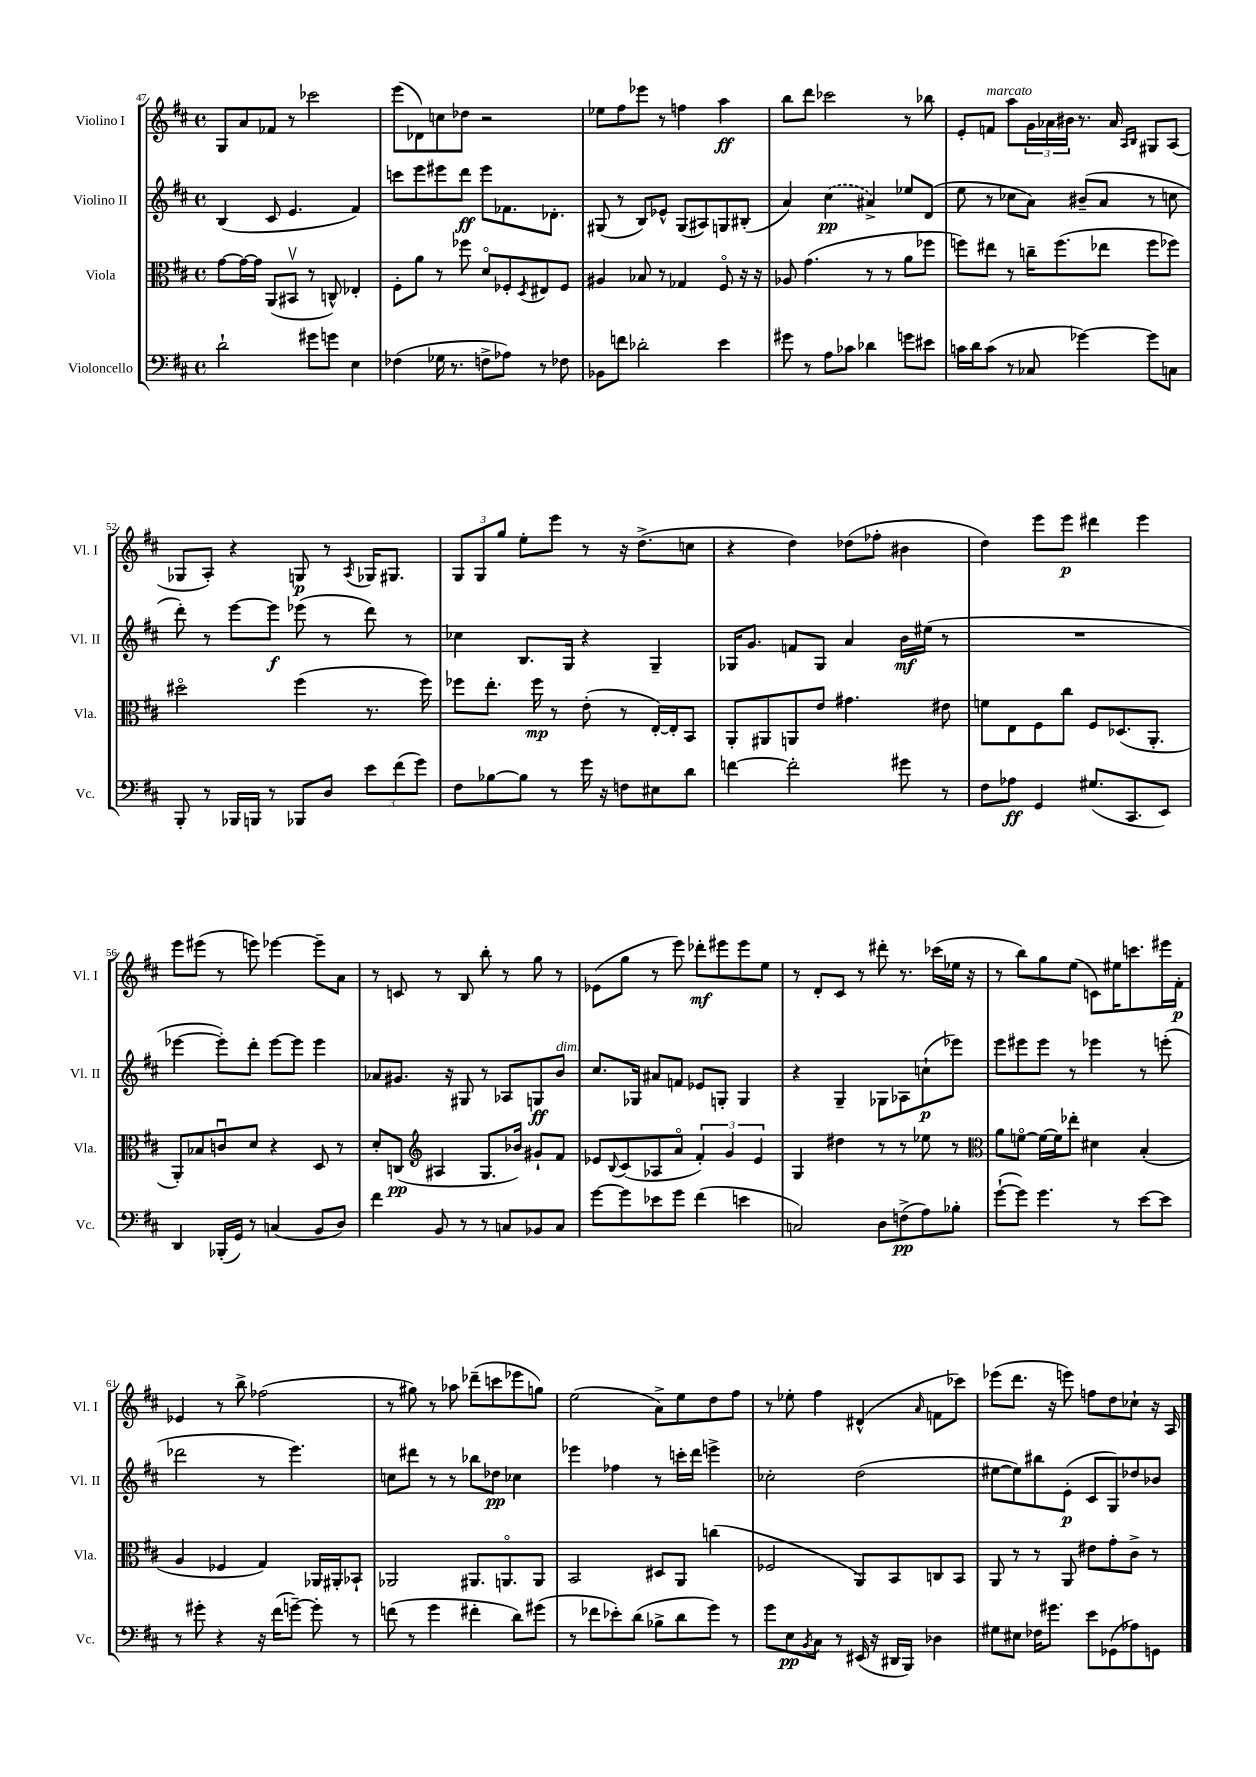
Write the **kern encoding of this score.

**kern	**kern	**kern	**kern
*staff4	*staff3	*staff2	*staff1
*clefF4	*clefC3	*clefG2	*clefG2
*k[f#c#]	*k[f#c#]	*k[f#c#]	*k[f#c#]
*M4/4	*M4/4	*M4/4	*M4/4
*met(c)	*met(c)	*met(c)	*met(c)
2d`	[8g	(4B	8G
.	16g_	.	8a
.	16g]	.	.
.	(8AA	8c#	8f-
.	8BB#v	4.e	8r
8g#	8r	.	2ccc-
8g	8C^^)	.	.
4E	4E-'	4f#)	.
=	=	=	=
(4F-	8F#'	8ccc	(8eee
.	8a	8eee	8d-)
16G-	8r	8eee#	8cc
8.r	.	.	.
.	8ff-	8ddd	8dd-
8F^	8do	8eee#	2r
8A-)	8F-'	8.f-	.
.	8qD	.	.
8r	8E#	.	.
.	.	8.d-'	.
8F-	8F-	.	.
=	=	=	=
8BB-	4A#	(8G#	8ee-
8f	.	8r	8ff#
2d-'	8B-	8B)	8eee-
.	8r	8e-^^	8r
.	4G-	(8G#	4ff
.	.	8A#)	.
4e	8F#o	8G	4aa
.	16r	(8B#'	.
.	16r	.	.
=	=	=	=
8g#	8A-	4a)	8bb
8r	(4.g	.	8ddd
8A	.	(4cc#	2ccc-
8c-	.	.	.
4d-	8r	4a#^)	.
.	8r	.	.
8g	8a	8ee-	8r
8e#	8ff-	(8d	8bb-
=	=	=	=
16c	8ff)	8ee	8e'
16d	.	.	.
(8c	8ee#	8r	8f
8r	8r	8cc-	8aa
8C-	16cc~	8a)	24g
.	.	.	24a-
.	(8.ff	.	.
.	.	.	24b#
[4g-)	.	(8b#~	8.r
.	8ee-	8a	.
.	.	.	16a-
.	.	.	16qqA
.	.	.	16qqB
8g-]	8ff	8r	8G#
8C	8ff-)	8cc	(8A
=	=	=	=
8BBB'	2dd#o	8ddd')	8G-
8r	.	8r	8A')
16BBB-	.	[8eee	4r
16BBB	.	.	.
8r	.	8eee]	.
8BBB-	(4ff#	(8eee-	8G
8D	.	8r	8r
.	.	.	8qA
12e	8.r	8ddd)	16G-
.	.	.	8.G#
(12f#	.	.	.
.	.	8r	.
12g)	.	.	.
.	16ff#)	.	.
=	=	=	=
8F#	8ff-	4cc-	12G
.	.	.	12G
[8B-	8.ee'	.	.
.	.	.	12gg
8B-]	.	8.B	8ee'
.	16ff-	.	.
8r	8r	.	8eee
.	.	16G	.
16g	(8e'	4r	8r
16r	.	.	.
8F	8r	.	16r
.	.	.	(8.dd^
8E#	[16E')	4G~	.
.	16E']	.	.
8d	8BB	.	8cc
=	=	=	=
[4f	8AA'	16G-	4r
.	.	8.g	.
.	8AA#	.	.
2f']	8AA	8f	4dd)
.	8e	8G-	.
.	4.g#	4a	(8dd-
.	.	.	8ff-'
8g#	.	16b	4b#
.	.	(16ee#	.
8r	8e#	8r	.
=	=	=	=
8F#	8f	1r	4dd)
8A-	8E	.	.
4GG	8F#	.	8eee
.	8cc#	.	8eee
(8.G#	8F#	.	4ddd#
.	(8.D-	.	.
8.CC#	.	.	.
.	.	.	4eee
.	8.AA'	.	.
8EE)	.	.	.
=	=	=	=
4DD	8AA')	[4eee-	8eee
.	8B-	.	(8eee#
(16BBB-'	8cu	8eee-'])	8r
16GG)	.	.	.
8r	8d	8ddd'	8eee)
(4C	4r	[8eee-	[4eee-
.	.	8eee-]	.
8BB	8D	4eee-	8eee-~]
8D)	8r	.	8a
=	=	=	=
4f#	8d'	8a-	8r
.	(8C	8.g#	8c
*	*clefG2	*	*
8BB	4A#	.	8r
.	.	16r	.
8r	.	8G#	8B
8r	8.G	8r	8bb'
8C	.	8A-	8r
.	16b-)	.	.
8BB-	8g#`	8G	8gg
8C	8f#	8b	8r
=	=	=	=
[8g	8e-	8.cc#	(8e-
.	8qqB	.	.
8g]	(8c#	.	8gg
.	.	16G-	.
8e-	8A-	8a#	8r
8g	8ao	8f	8eee)
(4f#	6f#')	8e-	8ddd-'
.	.	8G'	8eee#
.	6g	.	.
4e	.	4G	8eee#
.	6e-	.	.
.	.	.	8ee
=	=	=	=
2C)	4G	4r	8r
.	.	.	8d'
.	4dd#	4G~	8c#
.	.	.	8r
8D	8r	8G-	8ddd#'
(8F^	8r	8A-	8.r
8A)	8ee-	(8cc`	.
.	.	.	(16ccc-
8B-'	8r	8eee-)	16ee-
.	.	.	16r
=	=	=	=
*	*clefC3	*	*
([8g`	8a	8eee	8r
8g])	[8fo	8eee#	8bb)
4.g	16f_	8eee#	8gg
.	16f]	.	.
.	8ee-'	8r	(8ee
.	4d#	4eee-	8c)
8r	.	.	16ee#
.	.	.	8.ccc
[8e	(4B'	8r	.
8e]	.	(8eee'	16eee#
.	.	.	16f#'
=	=	=	=
8r	4A	2ddd-	4e-
8g#'	.	.	.
4r	4F-	.	8r
.	.	.	8bb^
16r	4G)	8r	(2ff-
(16f#	.	.	.
[8g~)	.	4.eee)	.
8g']	16AA-	.	.
.	16AA#'	.	.
8r	8BB-`	.	.
=	=	=	=
(8f	2AA-	8cc	8r
8r	.	8ddd#	8gg#)
4g	.	8r	8r
.	.	8r	8aa-
4f#'	8.AA#	8bb-	(8ddd-~
.	.	8dd-	8ccc
.	8.AAo	.	.
8d)	.	4cc-	8eee-
(8g#	8AA	.	8gg)
=	=	=	=
8r	2BB	4eee-	(2ee
8f-	.	.	.
8e-')	.	4ff-	.
(8d	.	.	.
8B-^	8D#	8r	8a^)
8d	8AA	16ccc'	8ee
.	.	16ddd	.
8g)	(4cc	4eee^	8dd
8r	.	.	8ff#
=	=	=	=
8g	2F-	2cc-'	8r
8E	.	.	8ee-'
8qBB	.	.	.
8C#	.	.	4ff#
8r	.	.	.
(16EE#	8AA)	(2dd	(4d#^^
16r	.	.	.
16DD#	8BB	.	.
16BBB)	.	.	.
.	.	.	16qqa
4D-	8C	.	8f
.	8BB	.	8ccc-)
=	=	=	=
8G#	8AA	[8ee#	(8eee-
8E#	8r	8ee#])	8.ddd
16F-	8r	8bb#	.
8.g#	.	.	16r
.	8AA	(8e'	8eee)
8e	8e#	8c#	8ff
(8GG-	8g'	8G)	8dd
8A-)	8c#^	8dd-	8cc-`
8GG	8r	8b-	16r
.	.	.	16A
==	==	==	==
*-	*-	*-	*-
